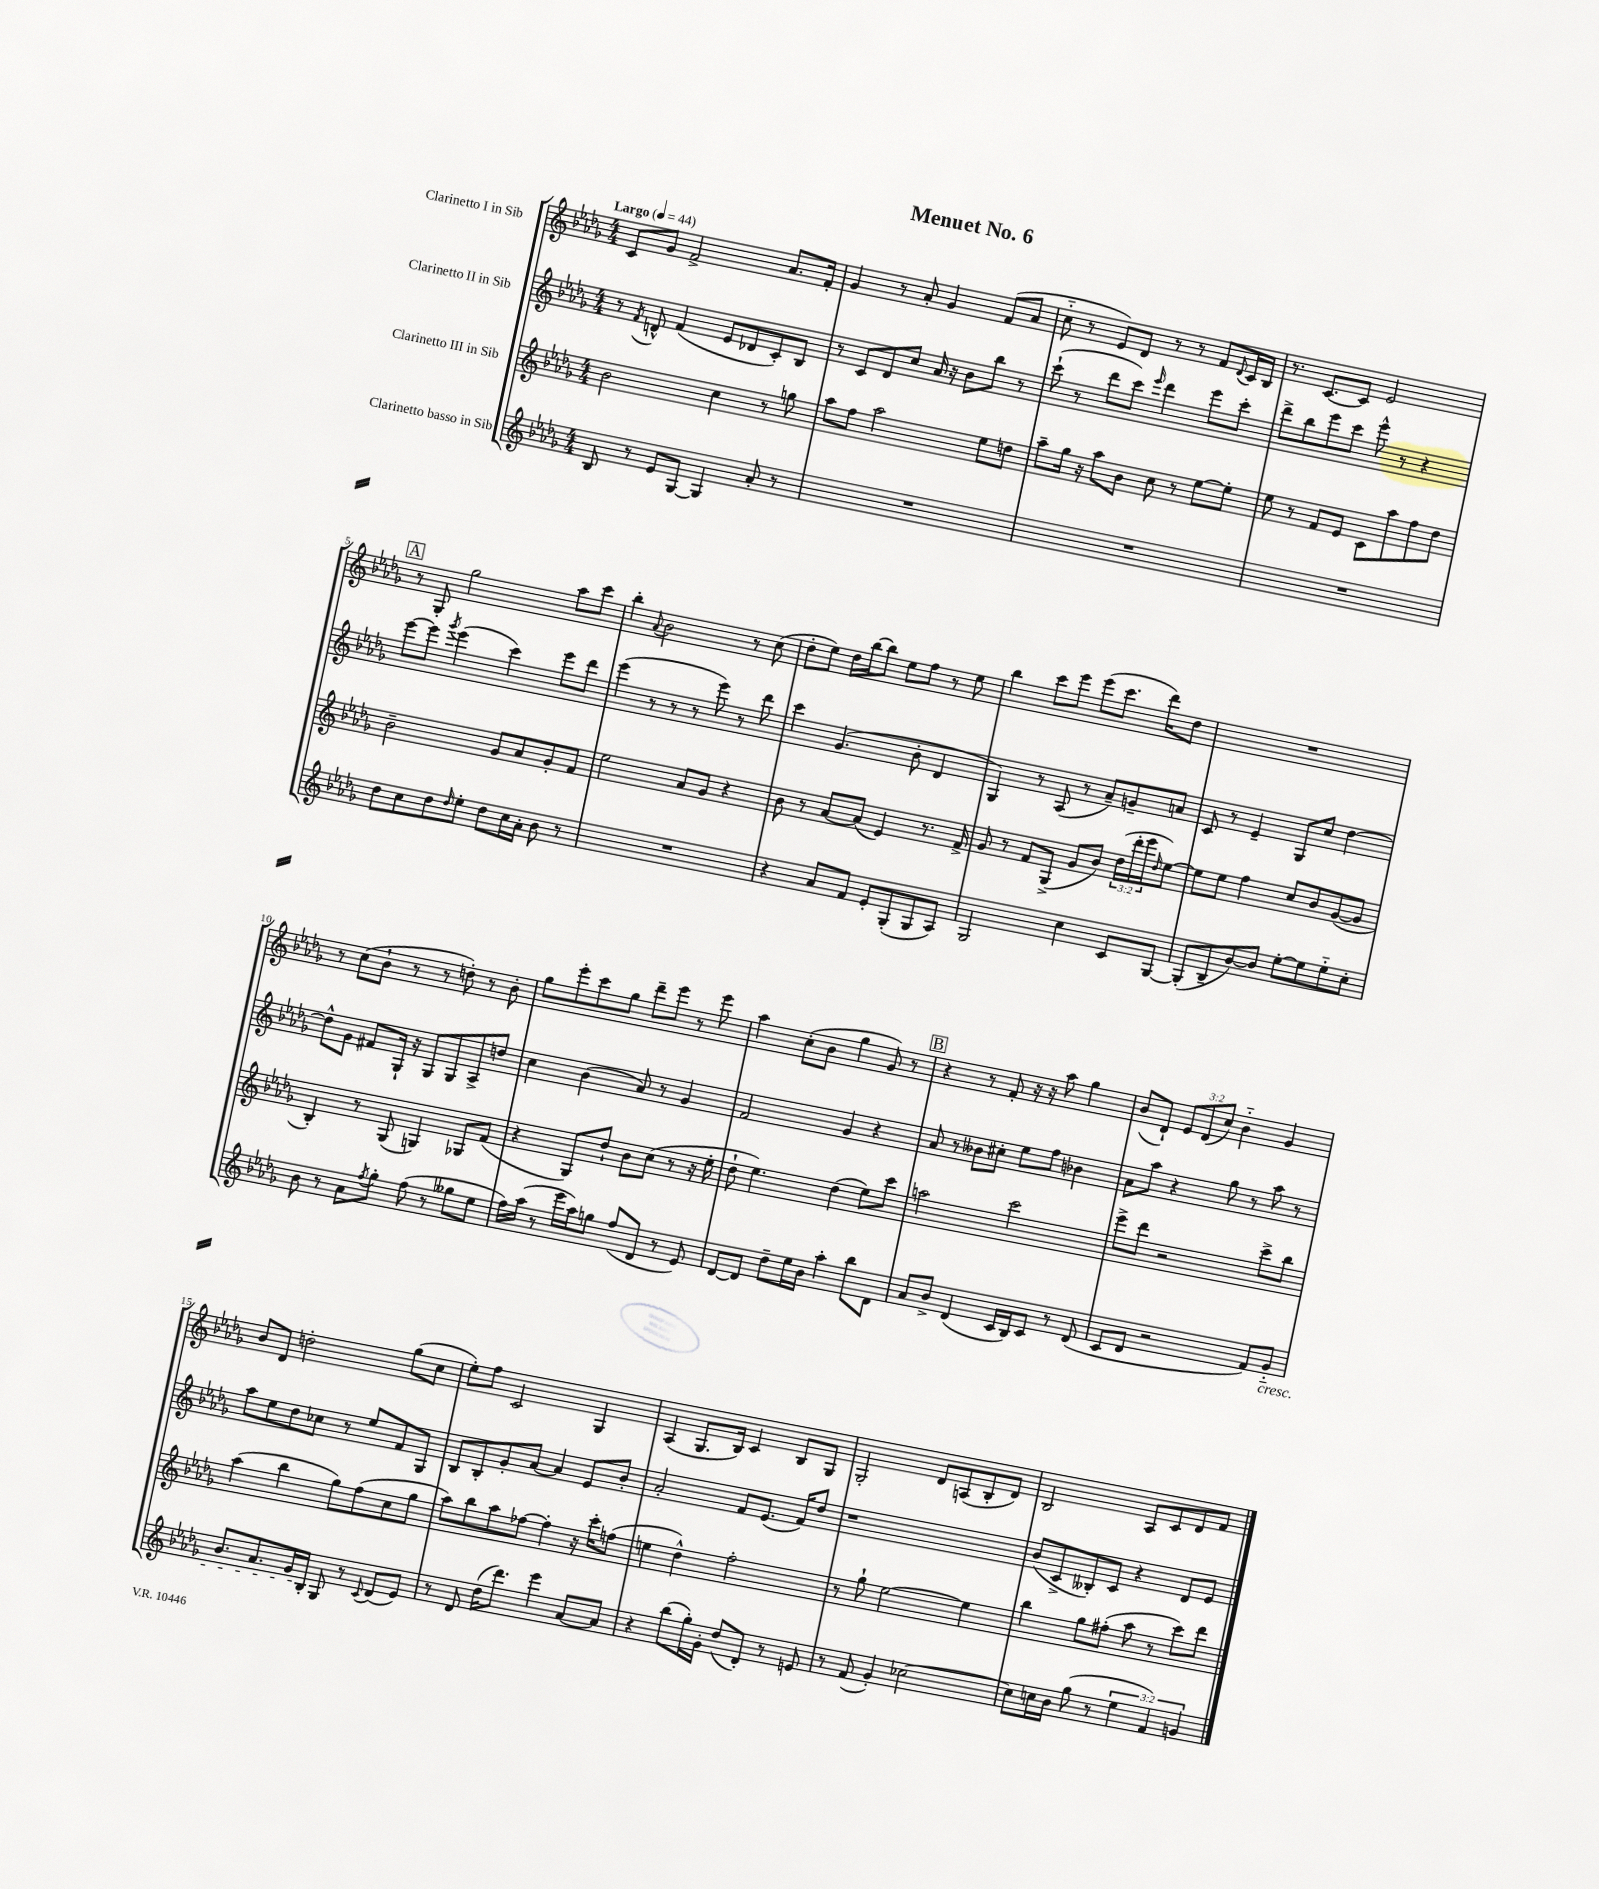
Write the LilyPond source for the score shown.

\header { title = "Menuet No. 6" }
<<
\new StaffGroup <<
\new Staff = "s0" \with { instrumentName = "Clarinetto I in Sib" } {
    \clef treble \key des \major \numericTimeSignature \time 4/4 \override Staff.TupletNumber.text = #tuplet-number::calc-fraction-text \tempo "Largo" 4 = 44
    c'8 ges'8 f'2-> aes'8. f'16-. |
    ges'4 r8 aes'8-. ges'4 f'8( aes'8 |
    c''8-_ r8 ees'8) des'8 r8 r8 f'8 \appoggiatura { des'8 } c'16 bes16 |
    r8. c'8.~ c'8 ees'2 |
    \mark \markup { \box "A" } r8 ges8-. ges''2 aes''8 c'''8 |
    bes''4-. \appoggiatura { aes'8 } bes'2 r8 c''8( |
    des''8-. ees''8) des''16 bes''16~ bes''8 ees''8 f''8 r8 ees''8 |
    bes''4 c'''8 ees'''8 ees'''8( c'''8. des'''16) des''8 |
    R1 |
    r8 c''8( bes'8-! r8 r8 d''8-.) r8 bes'8-. |
    ges''8 ees'''8-. c'''8 ges''8 des'''8-- ees'''8 r8 ees'''8 |
    aes''4 c''8-.( bes'8 ges''4 ges'8) r8 |
    \mark \markup { \box "B" } r4 r8 f'8-. r16 r16 aes''8 ges''4 |
    bes'8( des'8-!) \tuplet 3/2 { ees'8 des'8( c''8) } bes'4-_ ges'4 |
    bes'8 des'8 d''2-. ges''8( c''8 |
    ees''8-.) f''8 c'2 ges4 |
    aes4( ges8. bes16) c'4 bes8 ges8 |
    ges2-. des'8 a8( bes8-. des'8) |
    bes2 aes8 c'8 des'8 f'8 \bar "|." |
}
\new Staff = "s1" \with { instrumentName = "Clarinetto II in Sib" } {
    \clef treble \key des \major \numericTimeSignature \time 4/4
    r8 \acciaccatura { f'8 } d'8-^ f'4( ees'8 des'8 c'8-.) bes8 |
    r8 c'8 des'8 c''8 aes'16 r16 bes'8 bes''8 r8 |
    c'''8-!( r8 des'''8 c'''8) \grace { ees'''16 } des'''4 ees'''8 c'''8-. |
    des'''8-> bes''8 ees'''8 c'''8 ees'''8-^ r8 r4 |
    \mark \markup { \box "A" } ees'''8~ ees'''8 \acciaccatura { ges'''8 } ees'''4( c'''4) ees'''8 des'''8 |
    ees'''4( r8 r8 r8 ees'''8) r8 des'''8 |
    c'''4 ges'4.( bes'8-. des'4 |
    ges4) r8 aes8( r8 aes'8--) g'8-- a'8 |
    c'8 r8 ees'4-- ges8 c''8 des''4~ |
    des''8-^ ges'8 fis'8 ges16-! r16 ges8 ges8 aes8-> d''8 |
    c''4 bes'4( aes'8) r8 ges'4 |
    f'2 ges'4 r4 |
    \mark \markup { \box "B" } aes'8 r8 beses'8 cis''8-. ees''8 f''8 bes'4 |
    aes'8 aes''8 r4 ges''8 r8 aes''8 r8 |
    aes''8 ees''8 des''8 ces''8 r8 ees''8 f'8 ges8 |
    bes8 bes8-. ges'8-. aes'8~ aes'4 ees'8 bes'8-. |
    aes'2-. f'8 ees'8.( f'16) des''8 |
    r1 |
    bes'8( c'8-> beses8-.) c'8 r4 des'8 ees'8 \bar "|." |
}
\new Staff = "s2" \with { instrumentName = "Clarinetto III in Sib" } {
    \clef treble \key des \major \numericTimeSignature \time 4/4 \override Staff.TupletNumber.text = #tuplet-number::calc-fraction-text
    bes'2 c''4 r8 g''8 |
    aes''8 f''8 aes''2 ees''8 d''8 |
    aes''8-- ges''16 r16 aes''8 bes'8 c''8 r8 ees''8~ ees''8-. |
    ees''8 r8 f'8 ees'8 c'8 aes''8 f''8 des''8 |
    \mark \markup { \box "A" } bes'2-- ges'8 aes'8 ges'8-. f'8 |
    ees''2 aes'8 ges'8 r4 |
    bes'8 r8 aes'8~ aes'8( ees'4) r8. f'16-> |
    ges'8 r8 f'8 ges8->( ges'8 bes'8) \tuplet 3/2 { des''16( des'''16-. ees'''16 } \grace { des''16 } ees''8~) |
    ees''8 ees''8 f''4 c''8 bes'8 ges'8~( ges'8 |
    bes4-.) r8 ges8( g4) ges8 f'8( |
    r4 ges8) des''8-! bes'8 c''8( r8 r16 ees''16-. |
    des''8-! ees''4.) des''4( ees''8) c'''8 |
    \mark \markup { \box "B" } a''2 c'''2 |
    ees'''8-> des'''8 r2 c'''8-> bes''8 |
    aes''4( bes''4 ges''8) f''8( c''8 ges''8 |
    aes''8) bes''8 aes''8 fes''8~ fes''4-. r16 c'''16-. f''8( |
    e''4 des''4-^) f''2-. |
    r8 ges''8-! ees''2~ ees''4 |
    bes''4 ges''8 fis''8-.( aes''8 r8 c'''8) des'''8 \bar "|." |
}
\new Staff = "s3" \with { instrumentName = "Clarinetto basso in Sib" } {
    \clef treble \key des \major \numericTimeSignature \time 4/4 \override Staff.TupletNumber.text = #tuplet-number::calc-fraction-text
    bes8 r8 ees'8 ges8~ ges4 aes'8-. r8 |
    R1 |
    R1 |
    R1 |
    \mark \markup { \box "A" } des''8 c''8 des''8 \grace { des''16 } ees''8-. des''8 c''16 aes'16-. bes'8 r8 |
    R1 |
    r4 aes'8 f'8 ees'8-. ges8-.( ges8 aes8) |
    ges2 c''4 c'8 ges8~ |
    ges8-.( bes8-- bes'8~) bes'8 ees''8~-. ees''8 ees''8-_ c''8-. |
    bes'8 r8 aes'8 \acciaccatura { f''8 } ges''8-. f''8( r8 geses''8 ees''8 |
    f''16) aes''16( r8 ees'''16 aes''16) g''8 f''8( des'8 r8 ees'8) |
    des'8~ des'8 des''8-- ees''16 bes'16 aes''4-. bes''8 des'8 |
    \mark \markup { \box "B" } aes'8 bes'8-> des'4( c'16 bes16) c'8 r8 des'8( |
    c'8 des'8 r2 f'8) ges'8-_\cresc |
    bes'8. aes'8. ges'16 bes16-.\! ges8 r8 \appoggiatura { c'8 } des'8( ees'8) |
    r8 des'8 des''16( des'''8.) ees'''4 aes'8~ aes'8 |
    r4 bes''8( ges''16-.) ges'16-. des''8( des'8-.) r8 e'8 |
    r8 f'8( ges'4-.) ces''2~ |
    ces''8 c''16 bes'16 ges''8( r8 \tuplet 3/2 { ees''4 f'4) g'4 } \bar "|." |
}
>>
>>
